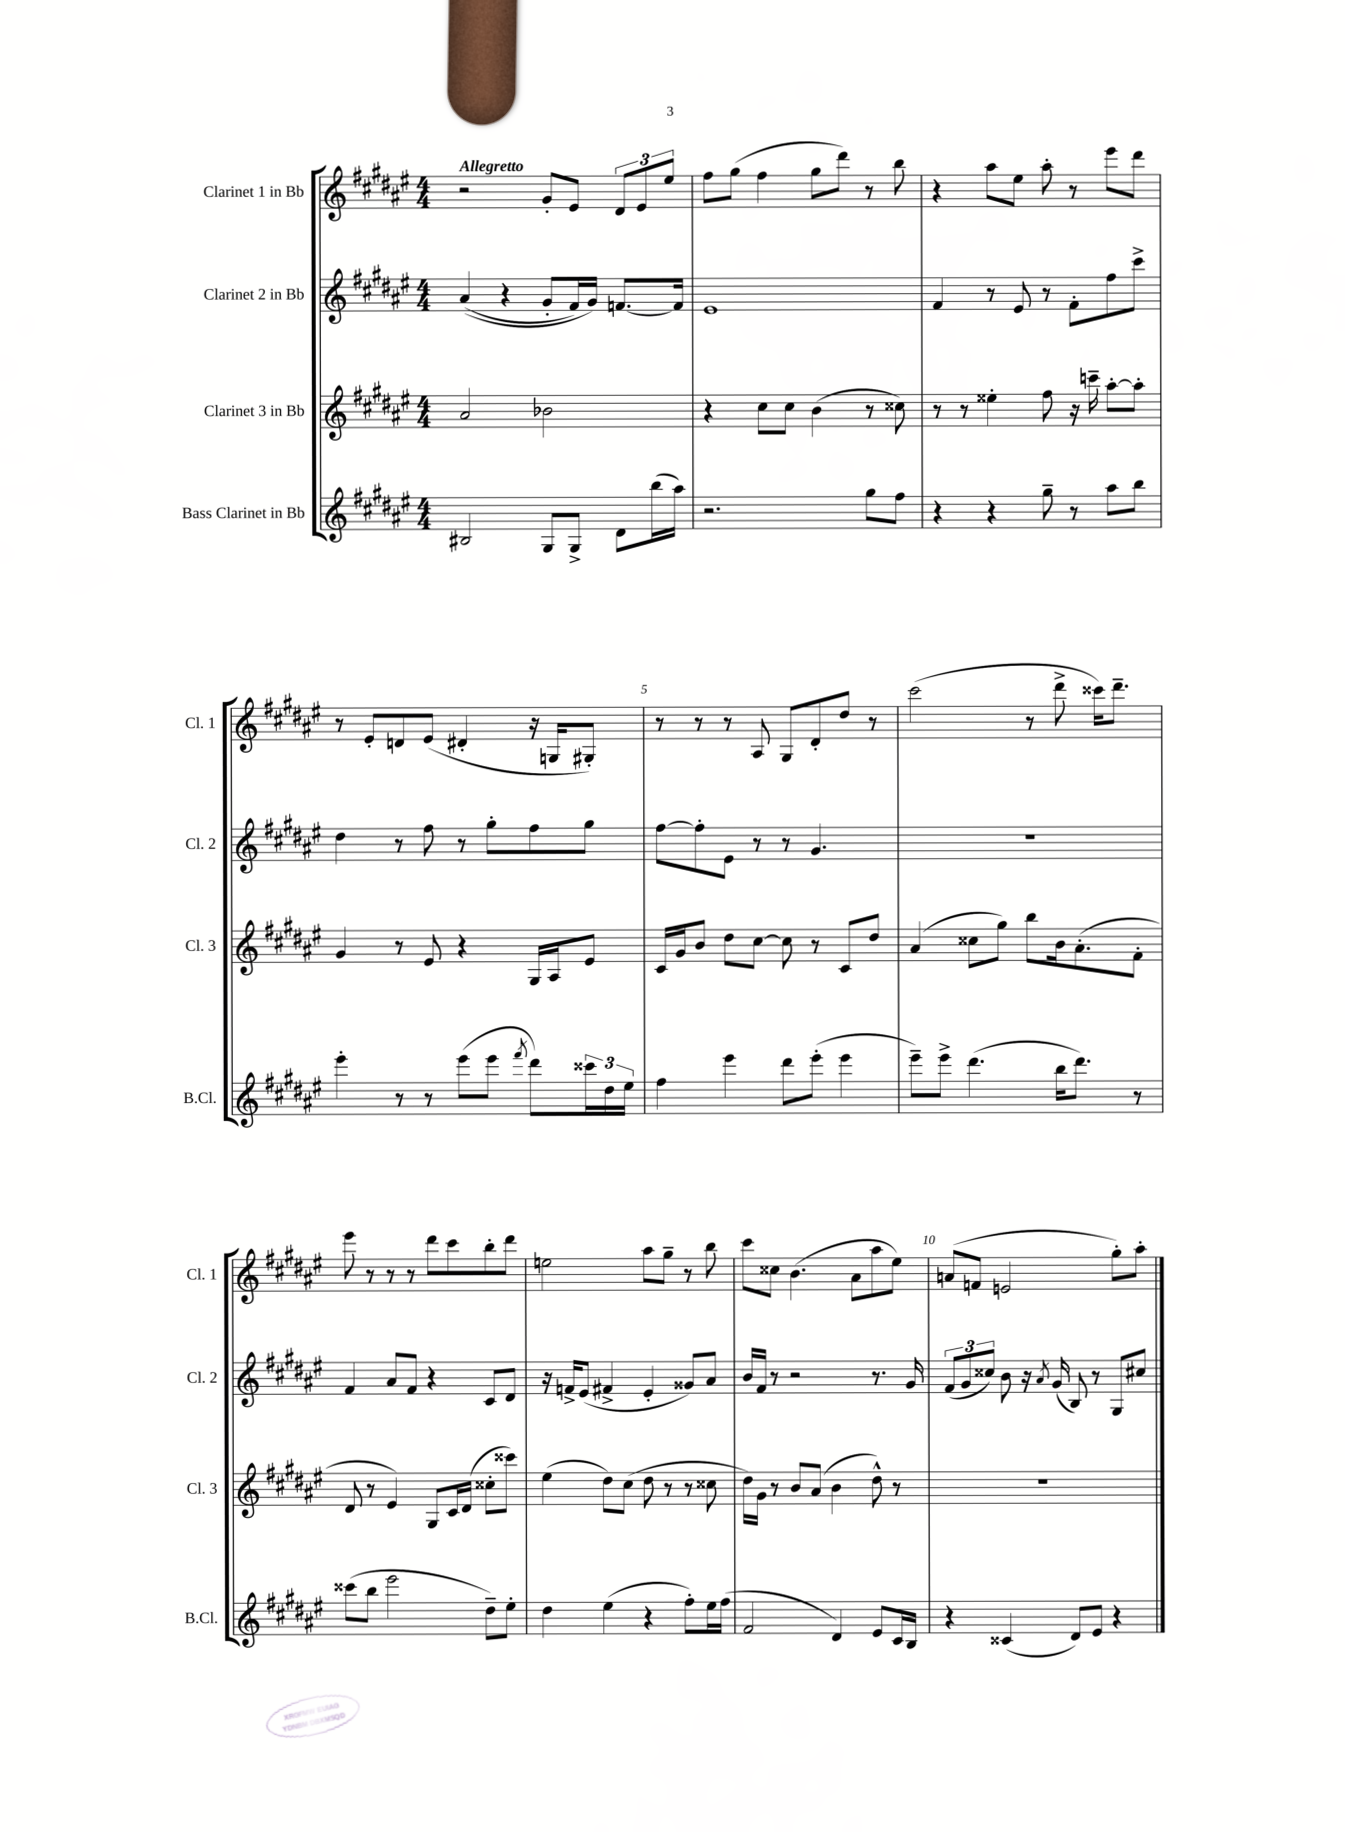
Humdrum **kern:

**kern	**kern	**kern	**kern
*staff4	*staff3	*staff2	*staff1
*clefG2	*clefG2	*clefG2	*clefG2
*k[f#c#g#d#a#e#]	*k[f#c#g#d#a#e#]	*k[f#c#g#d#a#e#]	*k[f#c#g#d#a#e#]
*M4/4	*M4/4	*M4/4	*M4/4
2B#	2a#	&((4a#	2r
.	.	4r	.
8G#	2b-	8g#'	8g#'
8G#^	.	16f#)	8e#
.	.	16g#&)	.
8d#	.	[8.f	12d#
.	.	.	12e#
(16bb	.	.	.
.	.	.	12ee#
16aa#)	.	16f]	.
=	=	=	=
2.r	4r	1e#	8ff#
.	.	.	(8gg#
.	8cc#	.	4ff#
.	8cc#	.	.
.	(4b	.	8gg#
.	.	.	8ddd#)
8gg#	8r	.	8r
8ff#	8cc##)	.	8bb
=	=	=	=
4r	8r	4f#	4r
.	8r	.	.
4r	4ee##'	8r	8aa#
.	.	8e#	8ee#
8gg#~	8ff#	8r	8aa#'
8r	16r	8f#'	8r
.	16ccc~	.	.
8aa#	[8aa#'	8ff#	8eee#
8bb	8aa#']	8ccc#^	8ddd#
=	=	=	=
4eee#'	4g#	4dd#	8r
.	.	.	8e#'
8r	8r	8r	8d
8r	8e#	8ff#	(8e#
(8eee#	4r	8r	4d#'
8eee#	.	8gg#'	.
8qfff#	.	.	.
8ddd#)	16G#	8ff#	16r
.	16A#	.	16G
24ccc##	8e#	8gg#	8G#')
24dd#	.	.	.
24ee#	.	.	.
=	=	=	=
4ff#	16c#	[8ff#	8r
.	16g#	.	.
.	8b	8ff#']	8r
4eee#	8dd#	8e#	8r
.	[8cc#	8r	8A#
8ddd#	8cc#]	8r	8G#
(8eee#'	8r	4.g#	8d#'
4eee#	8c#	.	8dd#
.	8dd#	.	8r
=	=	=	=
8eee#~)	(4a#	1r	(2ccc#
8eee#^	.	.	.
(4.ddd#	8cc##	.	.
.	8gg#)	.	.
.	8bb	.	8r
16bb	16b	.	8ddd#^
8.ddd#)	(8.a#'	.	.
.	.	.	16ccc##)
.	.	.	8.ddd#~
8r	8f#'	.	.
=	=	=	=
(8ccc##	8d#	4f#	8eee#
8bb	8r	.	8r
2eee#	4e#)	8a#	8r
.	.	8f#	8r
.	8G#	4r	8ddd#
.	16c#	.	8ccc#
.	(16d#	.	.
8dd#~)	8cc##'	8c#	8bb'
8ee#'	8ccc##)	8d#	8ddd#
=	=	=	=
4dd#	(4ee#	16r	2ee
.	.	16f^	.
.	.	(8e#	.
(4ee#	8dd#)	4f#^	.
.	(8cc#	.	.
4r	8dd#	4e#'	8aa#
.	8r	.	8gg#~
8ff#')	8r	8g##)	8r
16ee#	8cc##	8a#	8bb
(16ff#	.	.	.
=	=	=	=
2f#	16dd#)	16b	8ccc#
.	16g#	16f#	.
.	8r	8r	8cc##
.	8b	2r	(4.b
.	(8a#	.	.
4d#)	4b	.	.
.	.	.	8a#
8e#	8dd#^^)	8.r	8aa#
16c#	8r	.	8ee#)
16B	.	16g#	.
=	=	=	=
4r	1r	(12f#	(8a
.	.	12g#	.
.	.	.	8f
.	.	12cc##)	.
(4c##	.	8b	2e
.	.	16r	.
.	.	8qa#	.
.	.	(16g#	.
8d#)	.	8B)	.
8e#	.	8r	.
4r	.	8G#	8gg#')
.	.	8cc#	8aa#'
==	==	==	==
*-	*-	*-	*-
